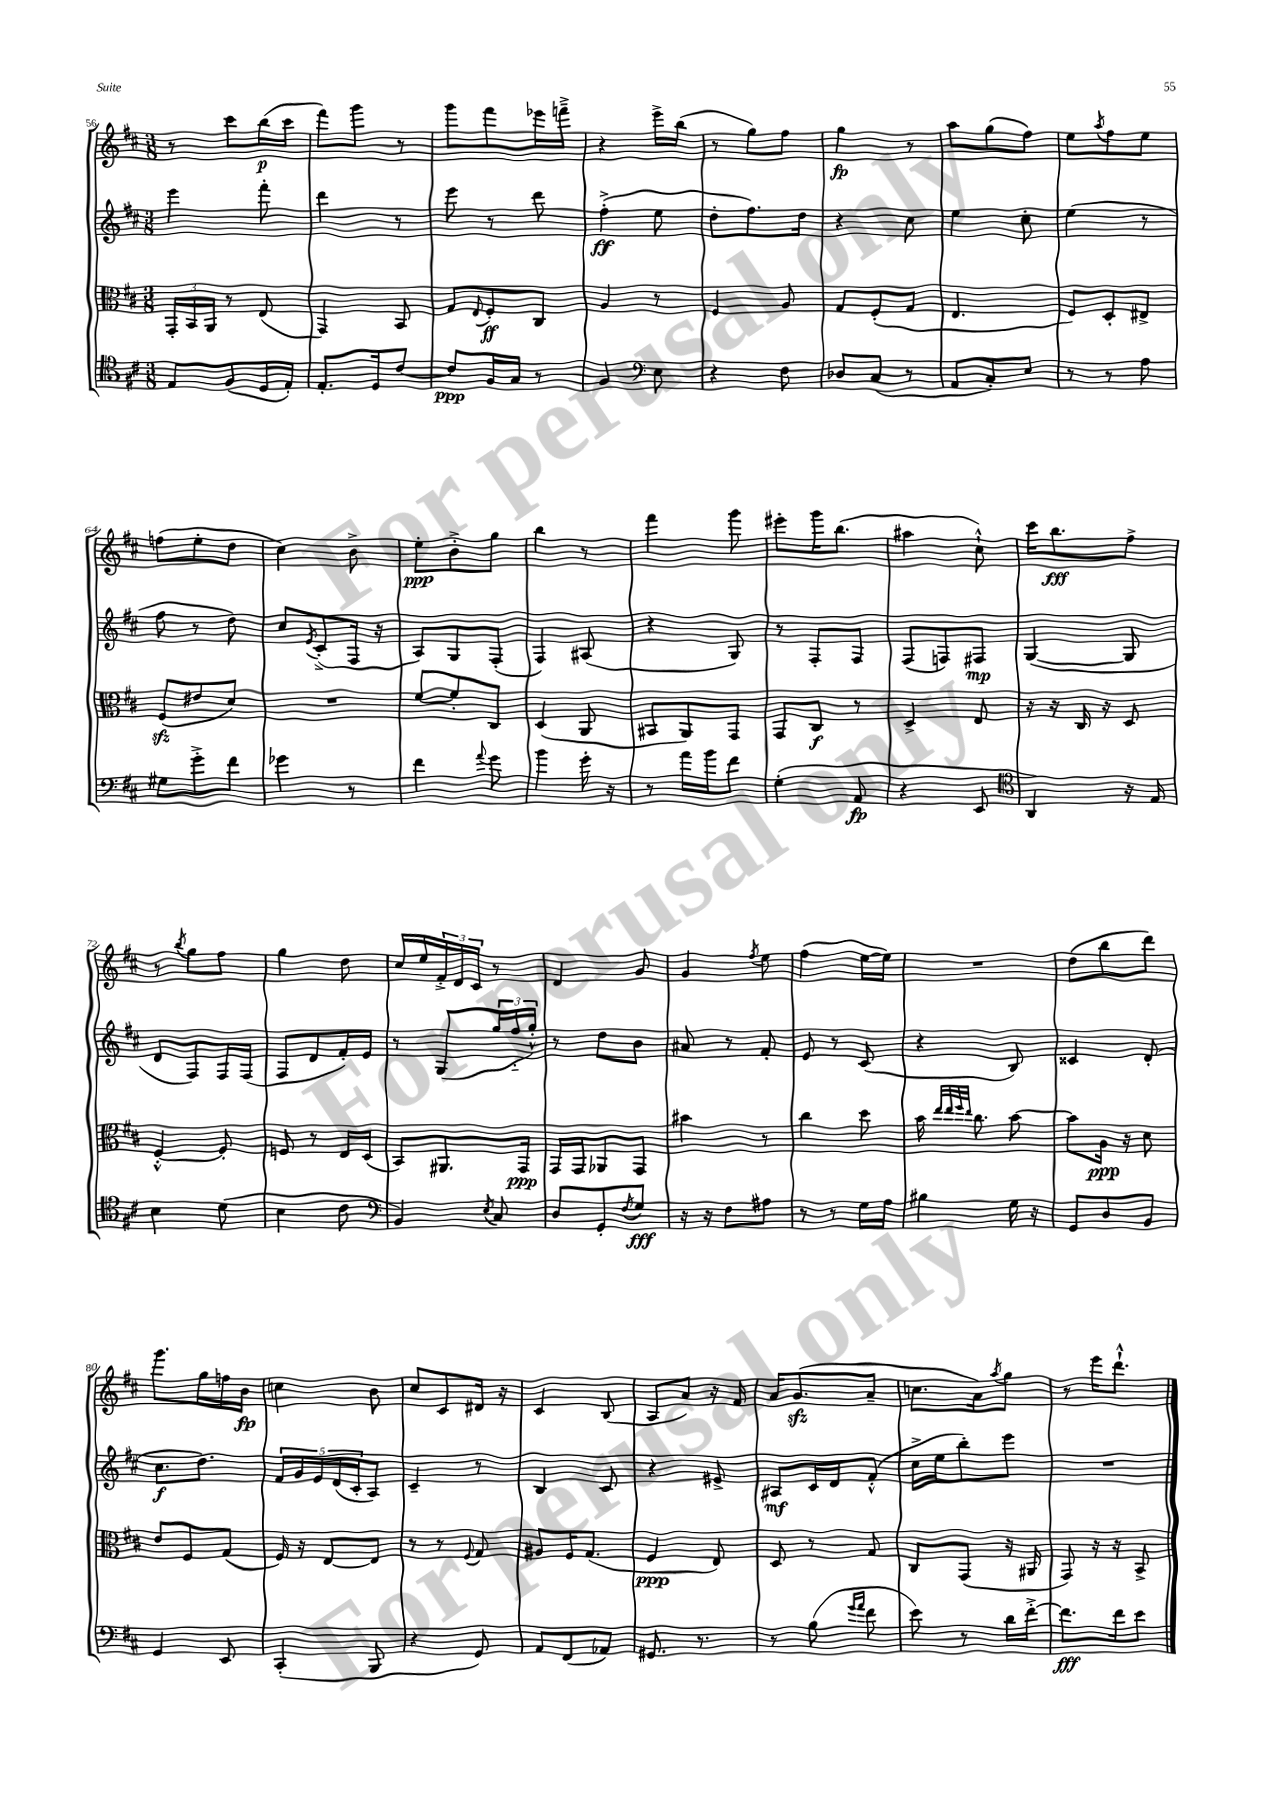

**kern	**kern	**kern	**kern
*staff4	*staff3	*staff2	*staff1
*clefC4	*clefC3	*clefG2	*clefG2
*k[f#c#]	*k[f#c#]	*k[f#c#]	*k[f#c#]
*M3/8	*M3/8	*M3/8	*M3/8
8E/L	24GG'/LL	4eee\	8r
.	24BB/	.	.
.	24AA/JJ	.	.
(8F#/	8r	.	8ccc#\L
16D/L	(8E/	8fff#'\	(16bb\L
16E'/JJ)	.	.	16ccc#\JJ
=	=	=	=
8.E'/L	4GG/)	4ddd\	8fff#\L)
.	.	.	8ggg\J
16D/k	.	.	.
[8c#/J	8BB/	8r	8r
=	=	=	=
8c#/]L	8G/L	8eee\	8ggg\L
.	8qqE/	.	.
16F#/L	8F#'/	8r	8fff#\
16G/JJ	.	.	.
8r	8C#/J	8ddd\	16eee-\L
.	.	.	16fff~^\JJ
=	=	=	=
4F#/	4A/	(4ff#'^\	4r
*clefF4	*	*	*
8E\	8r	8ee\	16eee^\LL
.	.	.	(16bb\JJ
=	=	=	=
4r	4F#/	8dd'\L	8r
.	.	8.ff#\)	8gg\L)
8F#\	8A/	.	8ff#\J
.	.	16dd\Jk	.
=	=	=	=
8D-/L	8G/L	4r	4gg\
(8C#/J	(8F#'/	.	.
8r	8G/J	8cc#\	8r
=	=	=	=
8AA/L	4.E/	4ee\	8aa\L
8C#'/)	.	.	(8gg\
8E/J	.	8cc#'\	8ff#\J)
=	=	=	=
8r	8F#/L)	(4ee\	8ee\L
.	.	.	8qaa/
8r	8D'/	.	8ff#\
8A\	8E#^/J	8r	8ee\J
=	=	=	=
8G#\L	(8F#/L	8ff#\	(8ff\L
8g'^\	8e#/	8r	8ee'\
8f#\J	8d/J)	8dd\)	8dd\J
=	=	=	=
4g-\	4.r	8cc#/L	4cc#\)
.	.	8qe/	.
.	.	(8c#'^/	.
8r	.	16F#/Jk	8b^\
.	.	16r	.
=	=	=	=
4f#\	[8f#/L	8A/L)	8ee'\L
.	8f#'/]	8G/	8b'^\
8qqa/	.	.	.
8g\	8C#/J	(8F#'/J	8gg\J
=	=	=	=
4b\	(4D/	4F#/)	4bb\
16g'\	8AA/	(8A#/	8r
16r	.	.	.
=	=	=	=
8r	8BB#/L	4r	4fff#\
16a\LL	8AA/)	.	.
16b\J	.	.	.
8f#\J	8GG/J	8G/)	8ggg\
=	=	=	=
(4G'\	8GG/L	8r	8eee#'\L
.	8C#/J	8F#'/L	16ggg\K
.	.	.	(8.bb\J
8AA/	8r	8F#/J	.
=	=	=	=
4r	4D^/	(8F#/L	4aa#\
.	.	8F/)	.
8EE/	8E/	8F#/J	8cc#`^^\)
=	=	=	=
*clefC4	*	*	*
4AA/)	16r	([4G/	16ccc#\LK
.	16r	.	8.bb\
.	16C#/	.	.
.	16r	.	.
16r	8D/	8G/]	8ff#^\J
16E/	.	.	.
=	=	=	=
4B\	[4F#'^^/	8d/L	8r
.	.	.	8qbb/
.	.	8F#/)	8gg\L
(8d\	8F#'/]	16F#/L	8ff#\J
.	.	(16F#/JJ	.
=	=	=	=
4B\	8F/	8F#/L	4gg\
.	8r	8d/	.
8c#\	16E/LL	16f#'/L)	8dd\
.	(16D/JJ	16e/JJ	.
=	=	=	=
*clefF4	*	*	*
4BB/)	8BB/L)	8r	16cc#/LL
.	.	.	16ee/
.	8.AA#/	(8G/L	24f#'^/
.	.	.	24d/
.	.	.	24c#/JJ
8qE/	.	.	.
8C#/	.	24gg/L	8r
.	.	24ff#'~/	.
.	16GG/Jk	.	.
.	.	24gg'^^/JJ)	.
=	=	=	=
8D/L	16GG/LL	8r	4d/
.	16GG/J	.	.
8GG'/	8AA-/	8dd\L	.
8qF#/	.	.	.
8G/J	8GG/J	8b\J	8g/
=	=	=	=
16r	4b#\	8a#/	4g/
16r	.	.	.
8F#\L	.	8r	.
.	.	.	8qff#/
8A#\J	8r	8f#'/	8ee\
=	=	=	=
8r	4cc#\	8e/	(4ff#\
8r	.	8r	.
16G\LL	8dd\	(8c#/	[16ee\LL
16A\JJ	.	.	16ee\]JJ)
=	=	=	=
4B#\	16b\	4r	4.r
.	32qqee/LLL	.	.
.	32qqee/	.	.
.	32qqff#/	.	.
.	32qqee/JJJ	.	.
.	8.cc#\	.	.
16G\	[8b\	8B/)	.
16r	.	.	.
=	=	=	=
8GG/L	8b\]L	4c##/	(8dd\L
8D/	16A\Jk	.	8bb\
.	16r	.	.
8BB/J	8d\	(8d'/	8ddd\J)
=	=	=	=
4GG/	8e/L	8.cc#\L	8.ggg\L
.	8F#/	.	.
.	.	8.dd\J)	16gg\L
8EE/	(8G/J	.	16ff\
.	.	.	16b\JJ
=	=	=	=
(4CC#'/	16F#/)	20f#/LL	4cc\
.	.	20g/	.
.	16r	.	.
.	.	20e/	.
.	[8E/L	.	.
.	.	(20d/	.
.	.	20c#'/J	.
8BBB/	8E/]J	8A/J)	8b\
=	=	=	=
4r	8r	4c#~/	8cc#/L
.	8r	.	8c#/
.	8qqF#/	.	.
8GG/)	8G/	8r	16d#/Jk
.	.	.	16r
=	=	=	=
8AA/L	8A#/L	4B/	4c#/
(8FF#/	16F#/K	.	.
.	(8.G/J	.	.
8AA-/J)	.	8c#/	(8B/
=	=	=	=
8.GG#/	4F#/	4r	8A/L
.	.	.	8a/J)
8.r	.	.	.
.	8E/)	8e#^/	16r
.	.	.	16f#/
=	=	=	=
8r	8D/	8A#/L	16a/LK
.	.	.	(8.g/
(8B\	8r	16c#/L	.
.	.	16d/J	.
16qqg/LL	.	.	.
16qqa/JJ	.	.	.
8f#\	8G/	(8f#'^^/J	8a~/J
=	=	=	=
8e\)	8C#/L	16cc#^\LL	8.cc\L
.	.	16ee\J	.
8r	(8GG/J	8bb'\)	.
.	.	.	16a\k)
.	.	.	8qaa/
16d\LL	16r	8eee\J	8gg\J
[16f#'^\JJ	16AA#/	.	.
=	=	=	=
8.f#\]L	8GG/)	4.r	8r
.	16r	.	16eee\LK
16f#\k	16r	.	8.ddd`^^\J
8e\J	8BB^/	.	.
==	==	==	==
*-	*-	*-	*-
